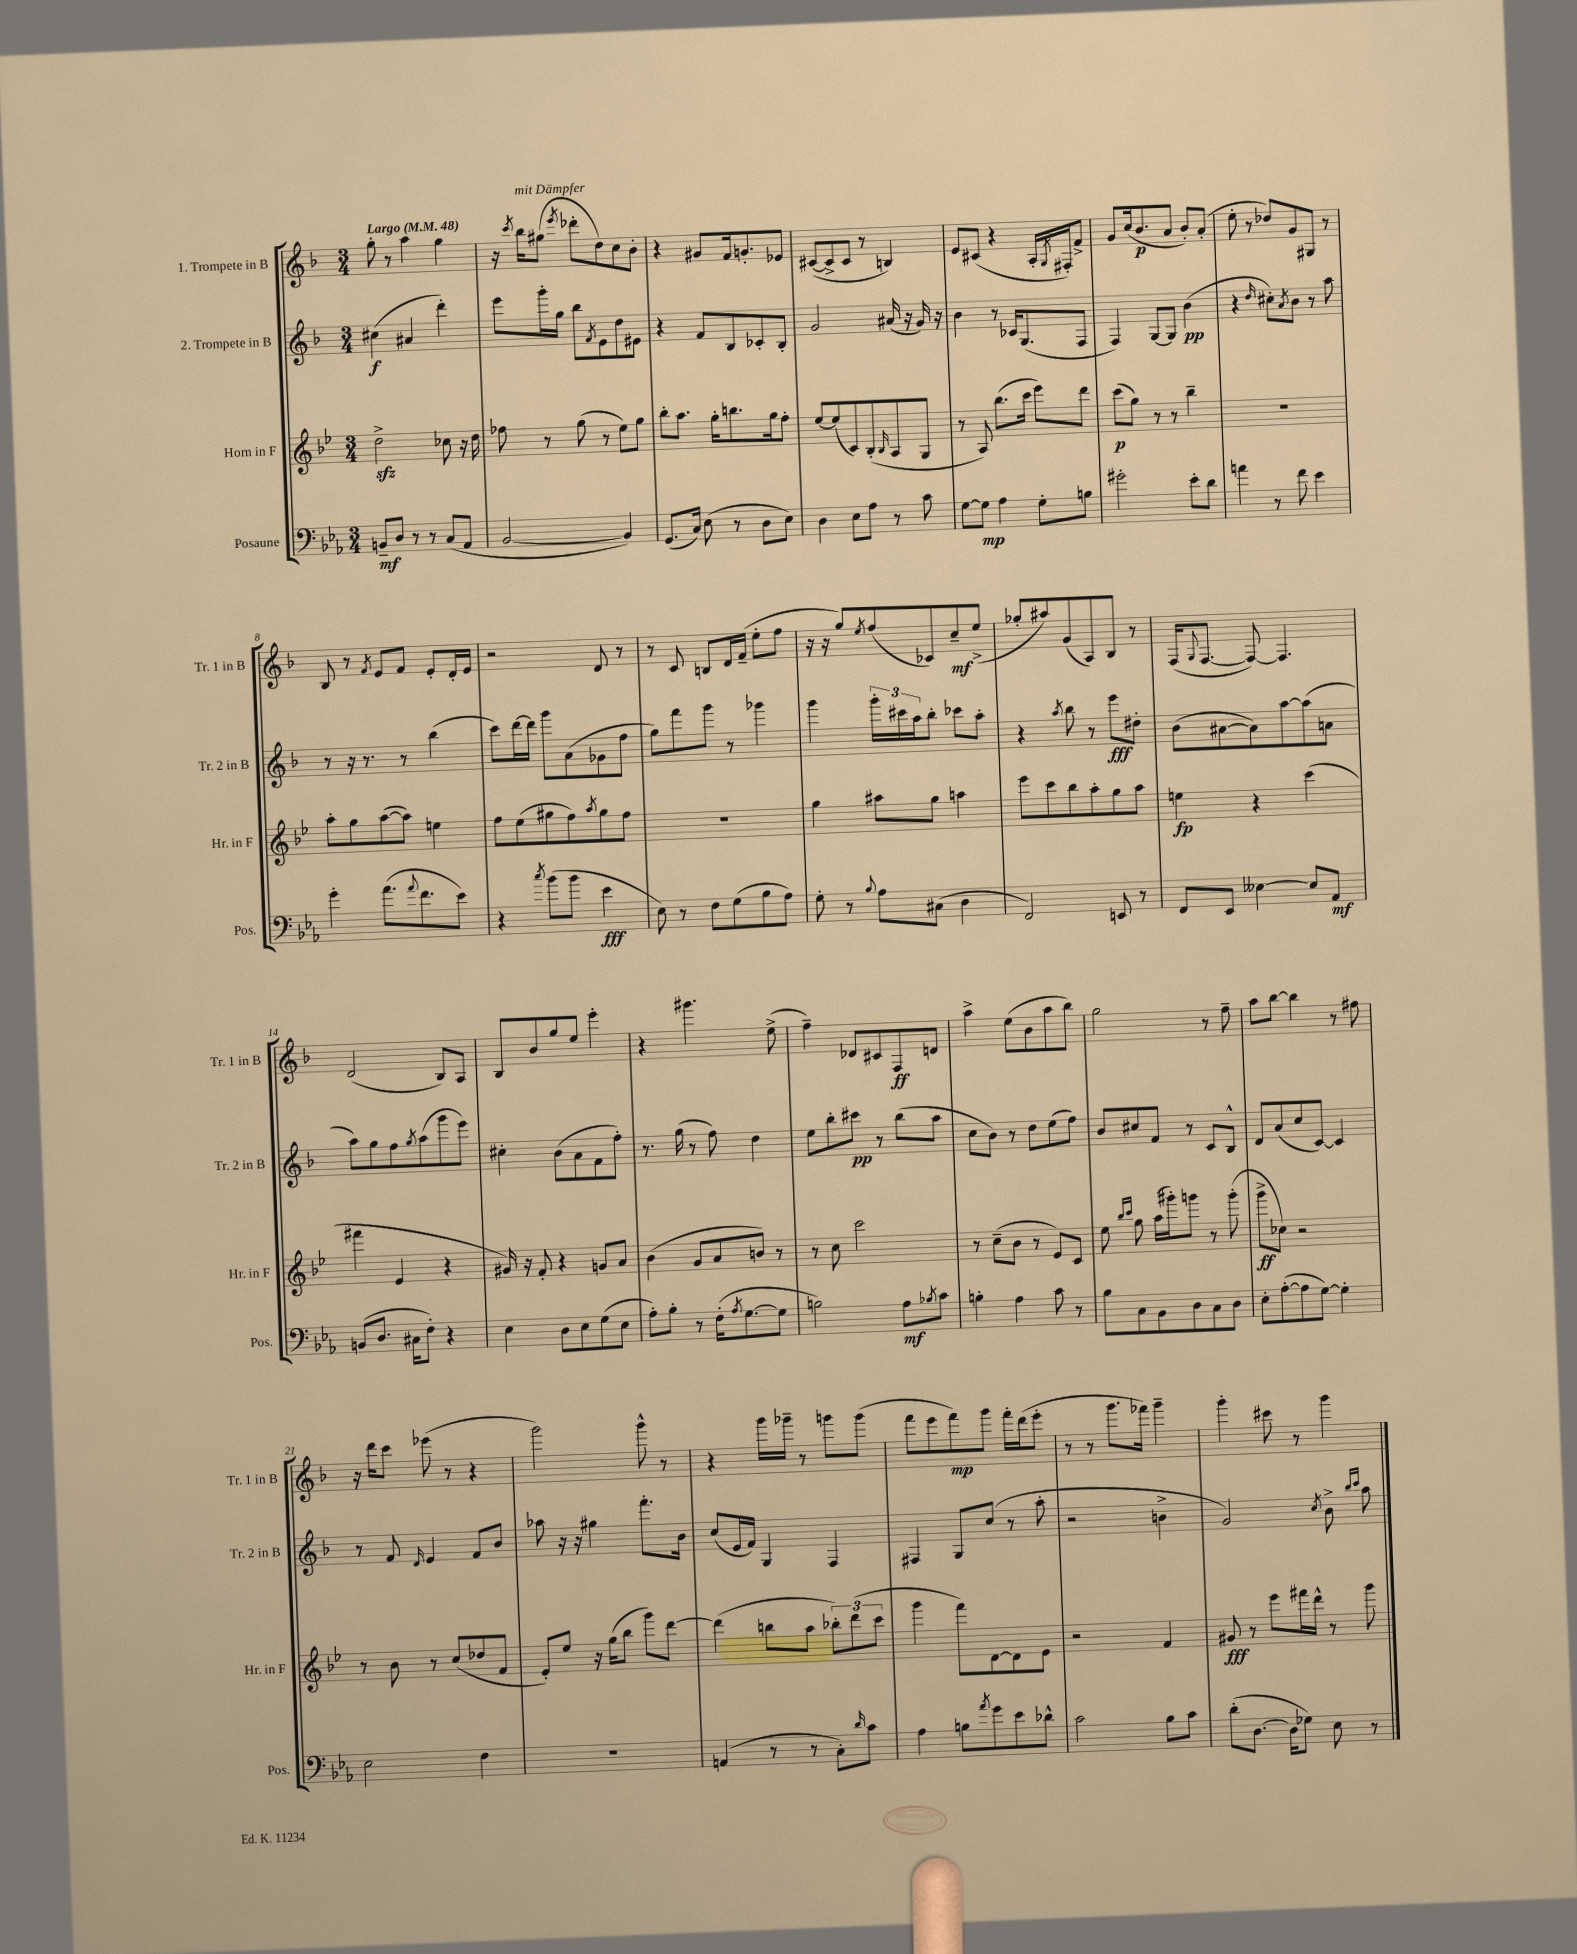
<<
\new StaffGroup <<
\new Staff = "s0" \with { instrumentName = "1. Trompete in B" shortInstrumentName = "Tr. 1 in B" } {
    \clef treble \key f \major \numericTimeSignature \time 3/4 \tempo "Largo" 4 = 48
    g''8-. r8 a''4 g''4 |
    r16 \acciaccatura { c'''8 } bes''16^\markup { \italic "mit Dämpfer" } gis''8( \acciaccatura { e'''8 } des'''8-. d''8) c''8 bes'8-. |
    r4 gis'8 f'16 g'8.-. ees'8 |
    cis'8~( cis'8-> cis'8 r8 b4) |
    e'8 cis'8( r4 a16-. \acciaccatura { g8 } fis16-.) f'8-> |
    g'8 c''16( bes'8.\p a'8 bes'8-.) a'8-.( |
    e''8-. r8 des''8) g'8 gis8 r8 |
    bes8 r8 \acciaccatura { f'8 } e'8 f'8 e'8-. d'16-. e'16 |
    r2 d'8 r8 |
    r8 c'8 b8 d'16 f'16--( e''8-. f''8 |
    r16 r16 g''8) \acciaccatura { e''8 } f''8( ces'8) c''8--\mf e''8->( |
    ges''8-. ais''8) g'8( a8) bes8 r8 |
    f16( \appoggiatura { g8 } f8.~ f8~) f4. |
    d'2( bes8) a8 |
    bes8 bes'8 g''8 e''8 e'''4-. |
    r4 gis'''4. e''8->( |
    f''4--) des'8 cis'8 f8\ff d'8 |
    a''4-> e''8( bes'8 a''8 bes''8) |
    g''2 r8 f''8-- |
    a''8 bes''8~ bes''4 r8 fis''8 |
    r16 d'''16 c'''8 ees'''8( r8 r4 |
    g'''2) g'''8-^ r8 |
    r4 g'''16 ges'''16-- r8 g'''8 g'''8( |
    f'''8 e'''8 f'''8\mp) g'''8 f'''16-. d'''16( e'''8-. |
    r8 r8 g'''8. fes'''16) g'''4-- |
    g'''4-. cis'''8 r8 g'''4 \bar "|." |
}
\new Staff = "s1" \with { instrumentName = "2. Trompete in B" shortInstrumentName = "Tr. 2 in B" } {
    \clef treble \key f \major \numericTimeSignature \time 3/4
    cis''4\f( ais'4 d'''4-.) |
    e'''8 g'''16-. g''16 bes''8 \acciaccatura { f'8 } e'8 d''8 eis'8 |
    r4 f'8 bes8 ces'8-. bes8-. |
    g'2 ais'16( r16 g'16) r16 |
    bes'4 r8 ces'16 g8.( f8 |
    f4) g8~ g8 bes'4\pp( |
    r4 \grace { d''16 } cis''8-.) \acciaccatura { a'8 } bes'8 r8 a''8 |
    r8 r16 r8. r8 bes''4( |
    c'''8) d'''16~ d'''16 g'''8 a'8( ges'8 f''8 |
    g''8) f'''8 g'''8 r8 ges'''4 |
    g'''4 \tuplet 3/2 { g'''16-. cis'''16 a''16 } bes''8-. ces'''8 a''8-. |
    r4 \acciaccatura { a''8 } bes''8 r8 e'''8\fff dis''8-. |
    bes'8( ais'8~ ais'8) a''8~ a''8( a'8 |
    a''8) g''8 f''8 \acciaccatura { g''8 } a''8( g'''8 e'''8) |
    cis''4-. bes'8( a'8 f'8 f''8-.) |
    r8. g''16( r8 f''8) d''4 |
    e''8 bes''8-. cis'''8\pp r8 bes''8( a''8 |
    c''8 bes'8) r8 d''8 e''8( f''8) |
    bes'8 cis''8 f'8 r8 c'8 bes8-^ |
    d'8 a'8( c''8 c'8~) c'4 |
    r8 f'8 \grace { d'16 } e'4 f'8 bes'8 |
    aes''8 r16 r16 gis''4 f'''8.-. bes'16 |
    c''8( e'16 f'16) g4 f4 |
    fis4 g8 c''8( r8 a''8-. |
    r2 b'4-> |
    g'2) \acciaccatura { c''8 } bes'8-> \grace { bes''16 c'''16 } a''8 \bar "|." |
}
\new Staff = "s2" \with { instrumentName = "Horn in F" shortInstrumentName = "Hr. in F" } {
    \clef treble \key bes \major \numericTimeSignature \time 3/4
    d''2->\sfz ces''8 r16 d''16 |
    fes''8 r8 g''8( r8 ees''8) g''8 |
    bes''8-. a''8. g''16-. b''8. g''16 f''8-. |
    ees''8~ ees''8( c'8) bes8-.( \grace { bes16 } a8 g8 |
    r8 a8) bes''8.( c'''16 ees'''8) d'''8 |
    c'''8\p( g''8) r8 r8 bes''4-- |
    R2. |
    a''8-. g''8 a''8~( a''8) e''4 |
    f''8 ees''8( gis''8 f''8) \acciaccatura { a''8 } gis''8 f''8 |
    R2. |
    g''4 ais''8 g''8 a''4 |
    ees'''8 c'''8 bes''8 a''8-. g''8 a''8 |
    e''4\fp r4 c'''4( |
    fis'''4 ees'4 r4 |
    gis'16) r16 f'8-. r4 g'8 a'8 |
    bes'4( g'8 a'8 b'8) r8 |
    r8 c''8 c'''2 |
    r8 c''8--( bes'8 r8 ees'8) c'8 |
    ees''8 \grace { bes''16 c'''16 } g''8 a''16( gis'''16-.) g'''8 r8 g'''8-.( |
    g'''8->\ff ces''8) r2 |
    r8 bes'8 r8 c''8( des''8 f'8 |
    ees'8-.) ees''8 r16 g''16( bes''8 g'''8) d'''8~ |
    d'''4( b''8 a''8 \tuplet 3/2 { bes''8-.) d'''8( c'''8 } |
    g'''4 f'''8) d'8~ d'8 ees'8 |
    r2 f'4 |
    gis'8\fff r8 ees'''8 fis'''16 d'''16-^ r8 g'''8 \bar "|." |
}
\new Staff = "s3" \with { instrumentName = "Posaune" shortInstrumentName = "Pos." } {
    \clef bass \key ees \major \numericTimeSignature \time 3/4
    b,8--\mf d8 r8 r8 c8( aes,8 |
    bes,2~ bes,4) |
    g,8.( c16) ees8( r8 d8 ees8) |
    d4 ees8 aes8 r8 c'8 |
    g8~ g8\mp aes4 g8-. b8 |
    gis'2-. ees'8-. d'8 |
    a'4 r8 f'8 ees'4 |
    g'4-. aes'8.( \appoggiatura { aes'8 } f'8. ees'8) |
    r4 \acciaccatura { c''8 } bes'8( bes'8 ees'4\fff |
    ees8) r8 f8 g8( bes8 aes8) |
    g8-. r8 \appoggiatura { bes8 } aes8 cis8( d4 |
    f,2) e,8 r8 |
    f,8 ees,8 eeses4~ eeses8 aes,8\mf |
    b,8( d8. cis16 f8-.) r4 |
    ees4 d8 ees8 g8( ees8 |
    aes8-.) bes8-. r8 f16-.( \acciaccatura { aes8 } g8.~ g8 |
    b2) aes8\mf \acciaccatura { bes8 } c'8 |
    b4-. aes4 c'8 r8 |
    bes8 c8 bes,8 d8 c8 d8 |
    ees8-. aes8~-.( aes8 g8~) g4-. |
    ees2 f4 |
    R2. |
    a,4( r8 r8 c8-.) \grace { d'16 } c'8 |
    aes4 b8 \acciaccatura { aes'8 } g'8 ees'8 des'8-^ |
    c'2 bes8 c'8 |
    d'8-.( d8.~ d16 ges8) ees8 r8 \bar "|." |
}
>>
>>
